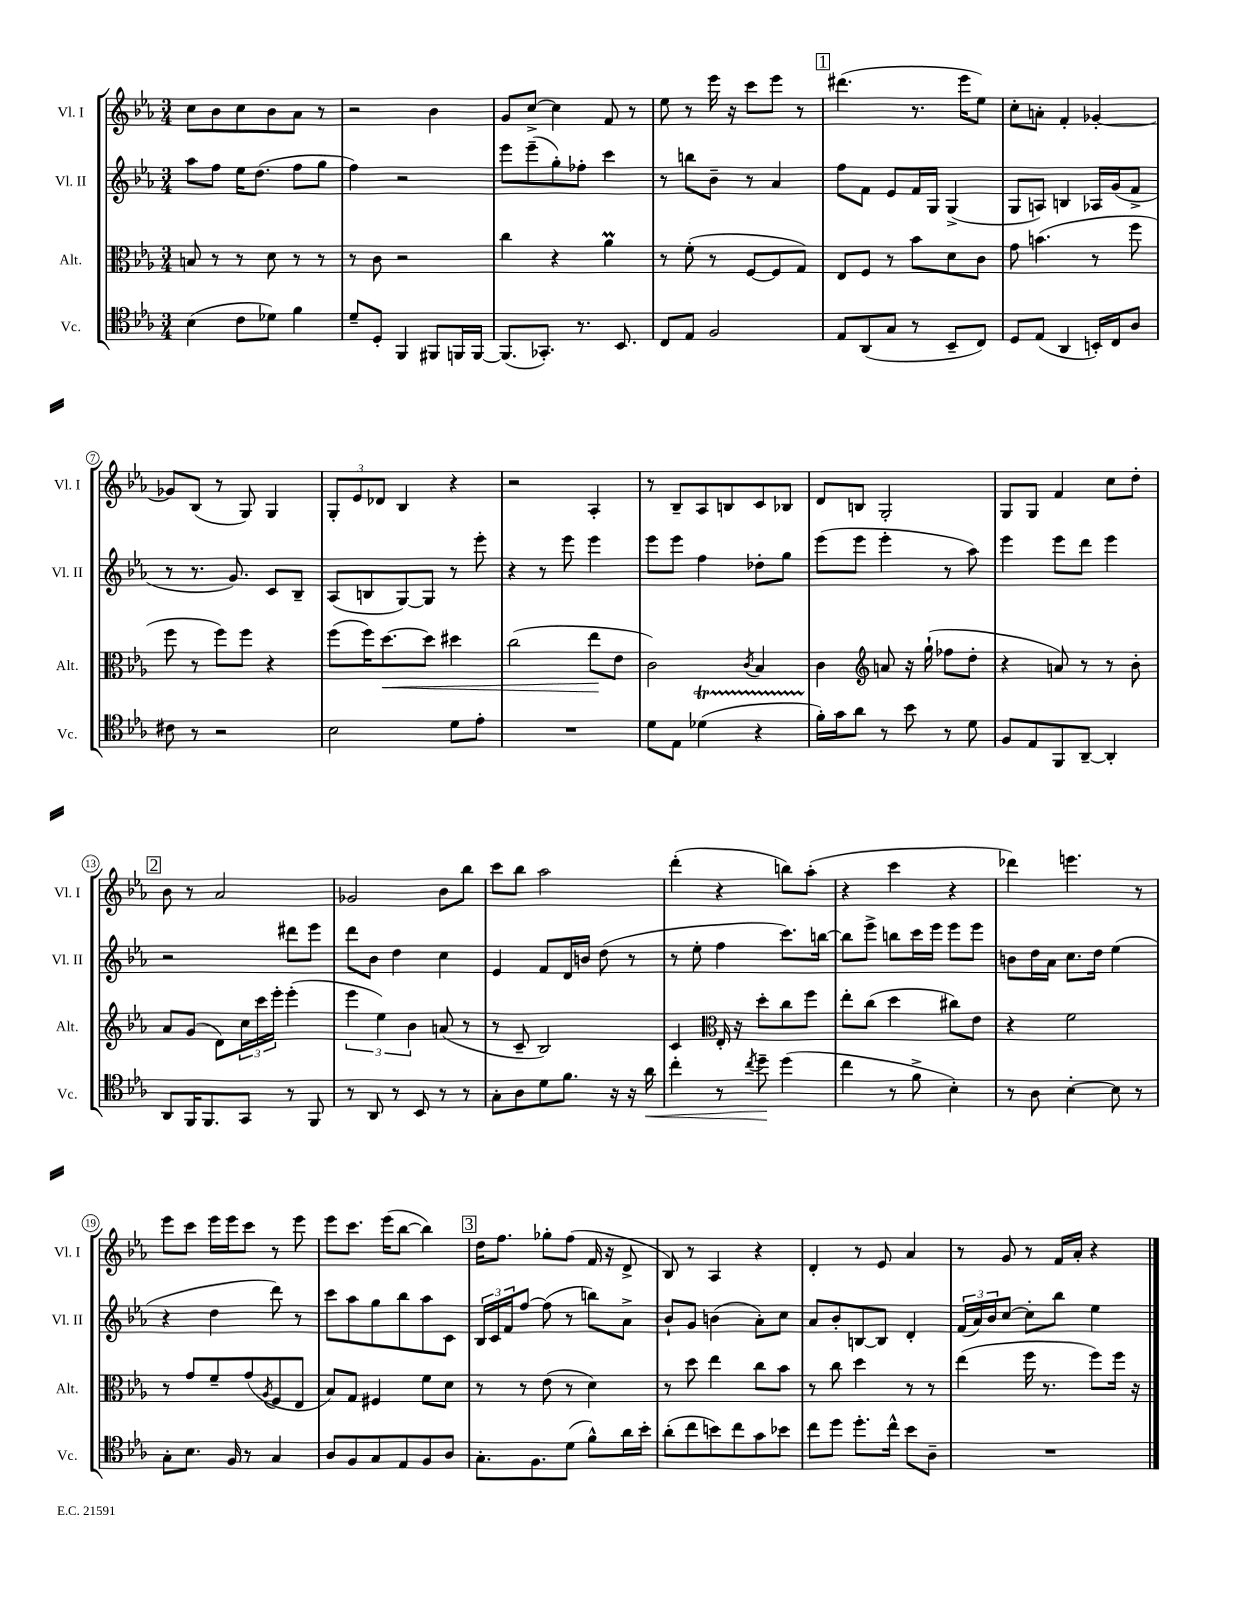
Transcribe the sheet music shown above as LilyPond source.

<<
\new StaffGroup <<
\new Staff = "s0" \with { instrumentName = "Vl. I" shortInstrumentName = "Vl. I" } {
    \clef treble \key ees \major \numericTimeSignature \time 3/4
    c''8 bes'8 c''8 bes'8 aes'8 r8 |
    r2 bes'4 |
    g'8 c''8~-> c''4 f'8 r8 |
    ees''8 r8 ees'''16 r16 c'''8 ees'''8 r8 |
    \mark \markup { \box "1" } dis'''4.( r8. ees'''16 ees''8) |
    c''8-. a'8-. f'4-. ges'4~-. |
    ges'8 bes8( r8 g8) g4 |
    \tuplet 3/2 { g8-. ees'8 des'8 } bes4 r4 |
    r2 aes4-. |
    r8 bes8-- aes8 b8 c'8 bes8 |
    d'8 b8 g2-. |
    g8 g8 f'4 c''8 d''8-. |
    \mark \markup { \box "2" } bes'8 r8 aes'2 |
    ges'2 bes'8 bes''8 |
    c'''8 bes''8 aes''2 |
    d'''4-.( r4 b''8) aes''8-.( |
    r4 c'''4 r4 |
    des'''4) e'''4. r8 |
    ees'''8 c'''8 ees'''16 ees'''16 c'''8 r8 ees'''8 |
    ees'''8 c'''8. ees'''16( bes''8~ bes''4) |
    \mark \markup { \box "3" } d''16 f''8. ges''8-. f''8( f'16 r16 d'8-> |
    bes8) r8 aes4 r4 |
    d'4-. r8 ees'8 aes'4 |
    r8 g'8 r8 f'16 aes'16-. r4 \bar "|." |
}
\new Staff = "s1" \with { instrumentName = "Vl. II" shortInstrumentName = "Vl. II" } {
    \clef treble \key ees \major \numericTimeSignature \time 3/4
    aes''8 f''8 ees''16 d''8.( f''8 g''8 |
    f''4) r2 |
    ees'''8 ees'''8--( g''8-.) fes''8-. c'''4 |
    r8 b''8 bes'8-- r8 aes'4 |
    \mark \markup { \box "1" } f''8 f'8 ees'8 f'16 g16 g4->( |
    g8 a8) b4 aes16 g'16( f'8-> |
    r8 r8. g'8.) c'8 bes8-- |
    aes8( b8 g8~) g8 r8 ees'''8-. |
    r4 r8 ees'''8 ees'''4 |
    ees'''8 ees'''8 f''4 des''8-. g''8 |
    ees'''8( ees'''8 ees'''4-. r8 aes''8) |
    ees'''4 ees'''8 d'''8 ees'''4 |
    \mark \markup { \box "2" } r2 dis'''8 ees'''8 |
    d'''8 bes'8 d''4 c''4 |
    ees'4 f'8 d'16 b'16 d''8( r8 |
    r8 ees''8-. f''4 c'''8.) b''16~ |
    b''8 ees'''8-> b''8 c'''16 ees'''16 ees'''8 ees'''8 |
    b'8 d''16 aes'16 c''8. d''16 ees''4( |
    r4 d''4 d'''8) r8 |
    c'''8 aes''8 g''8 bes''8 aes''8 c'8 |
    \mark \markup { \box "3" } \tuplet 3/2 { bes16 c'16 f'16 } f''8~ f''8( r8 b''8) aes'8-> |
    bes'8-! g'8 b'4( aes'8-.) c''8 |
    aes'8 bes'8-. b8~ b8 d'4-. |
    \tuplet 3/2 { f'16( aes'16) bes'16 } c''8~ c''8-. bes''8 ees''4 \bar "|." |
}
\new Staff = "s2" \with { instrumentName = "Alt." shortInstrumentName = "Alt." } {
    \clef alto \key ees \major \numericTimeSignature \time 3/4
    b8 r8 r8 d'8 r8 r8 |
    r8 c'8 r2 |
    c''4 r4 aes'4\prall |
    r8 f'8-.( r8 f8~ f8 g8) |
    \mark \markup { \box "1" } ees8 f8 r8 bes'8 d'8 c'8 |
    g'8 b'4.( r8 f''8 |
    f''8 r8 f''8) f''8 r4 |
    f''8( f''16) d''8.~\< d''8 dis''4 |
    c''2( ees''8\! ees'8 |
    c'2) \acciaccatura { c'8 } bes4 |
    c'4 \clef treble a'8 r16 g''16-!( fes''8 d''8-. |
    r4 a'8) r8 r8 bes'8-. |
    \mark \markup { \box "2" } aes'8 g'8( d'8) \tuplet 3/2 { c''16 c'''16 ees'''16-. } ees'''4-.( |
    \tuplet 3/2 { ees'''4 ees''4) bes'4 } a'8( r8 |
    r8 c'8-- bes2) |
    c'4 \clef alto ees16-. r16 d''8-. c''8 f''8 |
    ees''8-. c''8( d''4 cis''8) ees'8 |
    r4 f'2 |
    r8 g'8 f'8-- g'8( \acciaccatura { aes8 } f8 ees8 |
    bes8) g8 fis4 f'8 d'8 |
    \mark \markup { \box "3" } r8 r8 ees'8( r8 d'4) |
    r8 d''8 ees''4 c''8 bes'8 |
    r8 c''8 d''4 r8 r8 |
    ees''4( f''16 r8. f''8) f''16 r16 \bar "|." |
}
\new Staff = "s3" \with { instrumentName = "Vc." shortInstrumentName = "Vc." } {
    \clef tenor \key ees \major \numericTimeSignature \time 3/4
    bes4( c'8 des'8) f'4 |
    d'8-- d8-. f,4 fis,8 f,16 f,16~ |
    f,8.( ges,8.-.) r8. bes,8. |
    c8 ees8 f2 |
    \mark \markup { \box "1" } ees8 aes,8( g8 r8 bes,8-- c8) |
    d8 ees8( aes,4 b,16-.) c16 aes8 |
    cis'8 r8 r2 |
    bes2 d'8 ees'8-. |
    R2. |
    d'8 ees8 des'4\startTrillSpan( r4 |
    f'16-.\stopTrillSpan) g'16 aes'8 r8 bes'8 r8 d'8 |
    f8 ees8 f,8 aes,8~-- aes,4-. |
    \mark \markup { \box "2" } aes,8 f,16 f,8. g,8 r8 f,8 |
    r8 aes,8 r8 bes,8 r8 r8 |
    g8-. aes8 d'8 f'8. r16 r16 aes'16\< |
    c''4-. r8 \acciaccatura { c''8 } d''8--\! d''4( |
    c''4 r8 f'8-> bes4-.) |
    r8 aes8 bes4~-. bes8 r8 |
    g8-. bes8. f16 r8 g4 |
    aes8 f8 g8 ees8 f8 aes8 |
    \mark \markup { \box "3" } g8.-. f8. d'8( f'8-^) aes'16 bes'16-. |
    aes'8-.( c''8 b'8) c''8 g'8 bes'8 |
    c''8 d''8 d''8.-. c''16-^ bes'8 aes8-- |
    R2. \bar "|." |
}
>>
>>
\layout { \context { \Score \override BarNumber.stencil = #(make-stencil-circler 0.1 0.3 ly:text-interface::print) } }
